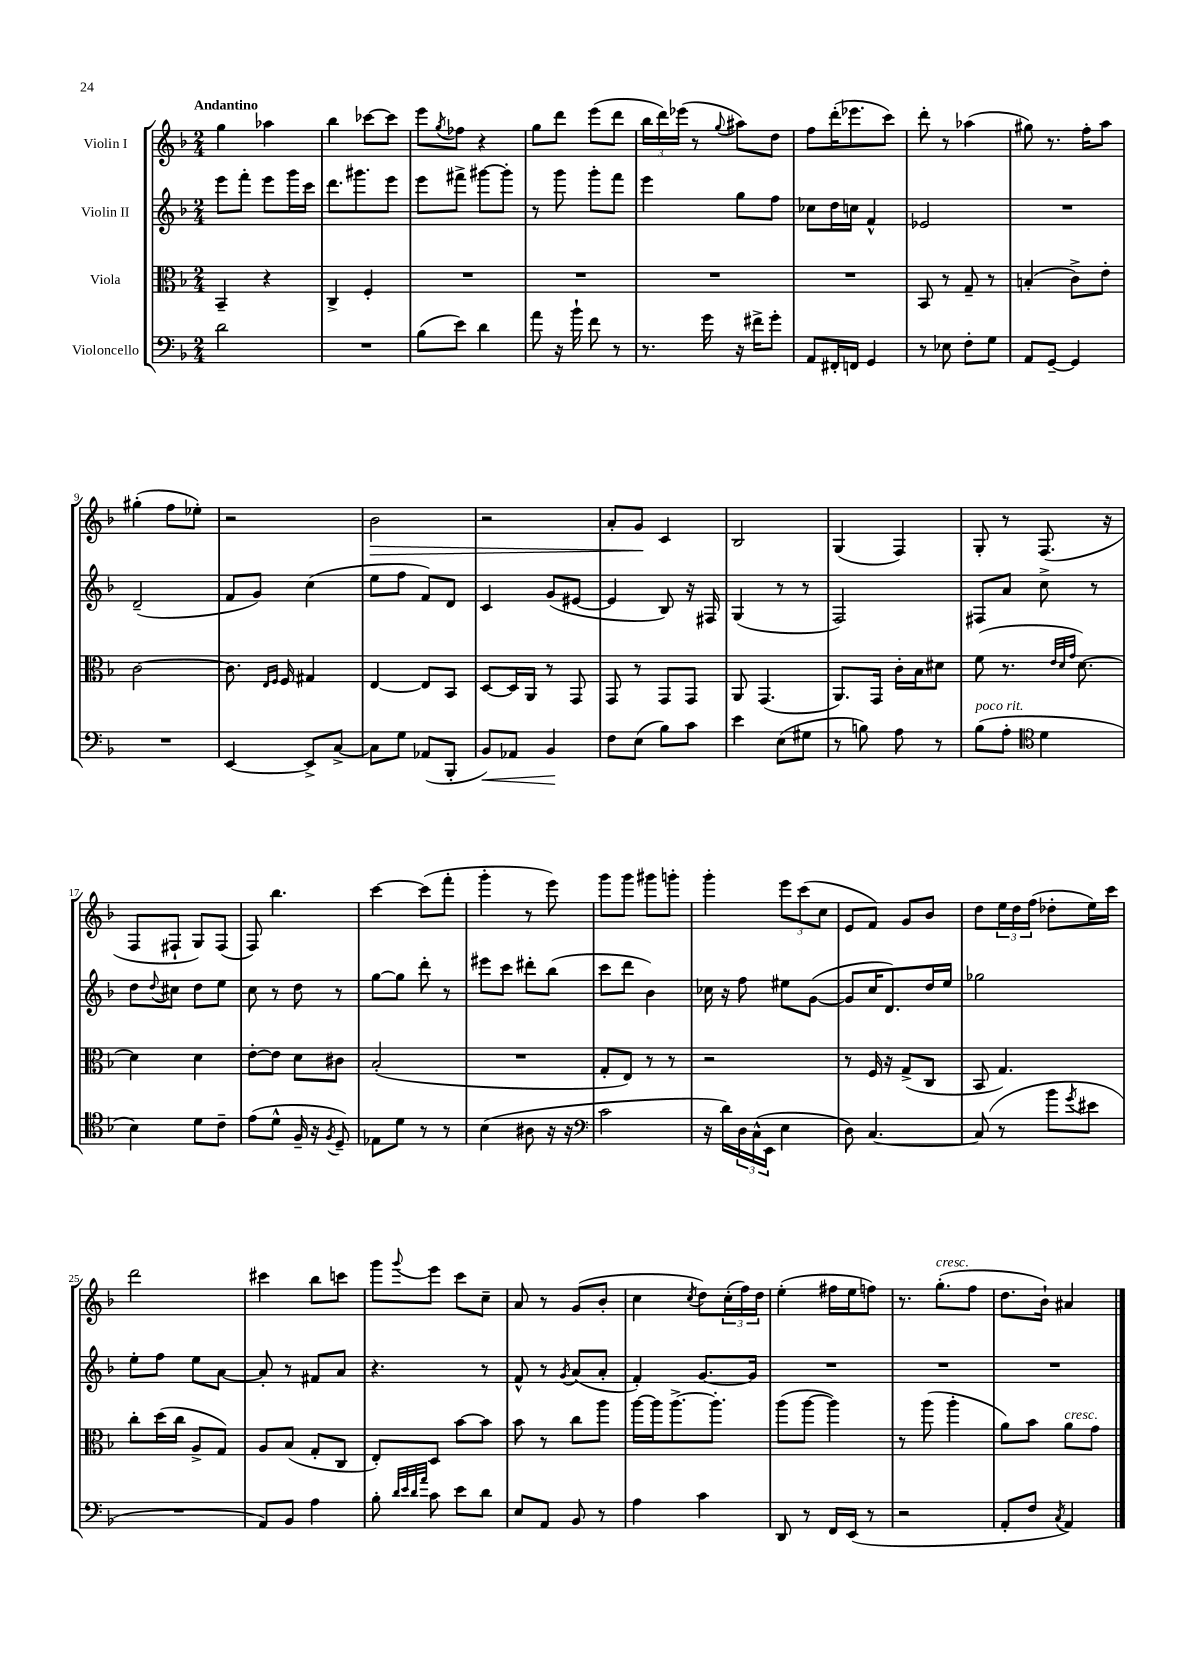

**kern	**kern	**kern	**kern
*staff4	*staff3	*staff2	*staff1
*clefF4	*clefC3	*clefG2	*clefG2
*k[b-]	*k[b-]	*k[b-]	*k[b-]
*M2/4	*M2/4	*M2/4	*M2/4
2d	4BB-~	8eee	4gg
.	.	8fff'	.
.	4r	8eee	4aa-
.	.	16ggg	.
.	.	16ccc	.
=	=	=	=
2r	4C^	8.ddd	4bb-
.	.	8.ggg#	.
.	4F'	.	[8ccc-
.	.	8eee	8ccc-]
=	=	=	=
(8B-	2r	8eee	8eee
.	.	.	8qgg
8e)	.	8fff#^	8ff-
4d	.	[8ggg#	4r
.	.	8ggg#']	.
=	=	=	=
8a	2r	8r	8gg
16r	.	8ggg	8ddd
16b-`	.	.	.
8f	.	8ggg'	(8eee
8r	.	8fff	8ddd
=	=	=	=
8.r	2r	4eee	24bb-
.	.	.	24ddd)
.	.	.	(24eee-
.	.	.	8r
16g	.	.	.
.	.	.	8qqgg
16r	.	8gg	8aa#)
16f#^	.	.	.
8g'	.	8ff	8dd
=	=	=	=
8AA	2r	8cc-	8ff
16FF#'	.	16dd	(16ddd'
16FF	.	16cc	8.eee-
4GG	.	4f^^	.
.	.	.	8ccc)
=	=	=	=
8r	8BB-	2e-	8ddd'
8E-	8r	.	8r
8F'	8G~	.	(4aa-
8G	8r	.	.
=	=	=	=
8AA	(4B'	2r	8gg#)
[8GG~	.	.	8.r
4GG]	8c^)	.	.
.	.	.	16ff'
.	8e'	.	8aa
=	=	=	=
2r	[2c	(2d~	(4gg#'
.	.	.	8ff
.	.	.	8ee-')
=	=	=	=
[4EE	8.c]	8f	2r
.	.	8g)	.
.	16qqE	.	.
.	16qqF	.	.
.	16F	.	.
8EE^]	4G#	(4cc	.
[8C^	.	.	.
=	=	=	=
8C]	[4E	8ee	2b-
8G	.	8ff	.
(8AA-	8E]	8f)	.
8BBB-'	8BB-	8d	.
=	=	=	=
8BB-)	[8D	4c	2r
8AA-	16D]	.	.
.	16AA	.	.
4BB-	8r	(8g	.
.	8GG	[8e#	.
=	=	=	=
8F	8GG	4e#]	8a'
(8E	8r	.	8g
8B-)	8GG	8B-)	4c
8c	8GG	16r	.
.	.	16F#	.
=	=	=	=
4e	8AA	(4G	2B-
.	(4.GG	.	.
(8E	.	8r	.
8G#	.	8r	.
=	=	=	=
8r	8.AA)	2F)	(4G
8B)	.	.	.
.	16GG	.	.
8A	16c'	.	4F)
.	16B-	.	.
8r	8d#	.	.
=	=	=	=
(8B-	(8f	8F#	8G'
8A'	8.r	8a	8r
*clefC4	*	*	*
4d	.	8cc^	(8.F
.	32qqe	.	.
.	32qqd	.	.
.	32qqg	.	.
.	[8.d)	.	.
.	.	8r	.
.	.	.	16r
=	=	=	=
4B-)	4d]	8dd	8F
.	.	8qqdd	.
.	.	8cc#	8F#`
8d	4d	8dd	8G)
8c~	.	8ee	(8F#
=	=	=	=
(8e	[8e'	8cc	8F)
8d^^	8e]	8r	4.bb-
16F~	8d	8dd	.
16r	.	.	.
8qF	.	.	.
8D~)	8c#	8r	.
=	=	=	=
8E-	(2B-'	[8gg	[4ccc
8d	.	8gg]	.
8r	.	8ddd'	(8ccc]
8r	.	8r	8fff'
=	=	=	=
(4B-	2r	8eee#	4ggg'
.	.	8ccc	.
8A#	.	8ddd#'	8r
16r	.	(8bb-	8eee)
16r	.	.	.
=	=	=	=
*clefF4	*	*	*
2c	8G'	8ccc	8ggg
.	8E)	8ddd	8ggg
.	8r	4b-)	8ggg#
.	8r	.	8ggg'
=	=	=	=
16r	2r	16cc-	4ggg'
16d)	.	16r	.
24D	.	8ff	.
(24C^^	.	.	.
24EE	.	.	.
4E	.	8ee#	12eee
.	.	.	(12ccc
.	.	([8g	.
.	.	.	12cc
=	=	=	=
8D)	8r	8g]	8e
[4.C	16F	16cc	8f)
.	16r	8.d)	.
.	(8G^	.	8g
.	8C	16dd	8b-
.	.	16ee	.
=	=	=	=
(8C]	8BB-	2gg-	8dd
8r	4.G)	.	24ee
.	.	.	24dd
.	.	.	(24ff
8b-	.	.	8dd-'
8qg	.	.	.
8e#	.	.	16ee)
.	.	.	16ccc
=	=	=	=
2r	8cc'	8ee'	2ddd
.	(16dd	8ff	.
.	16cc	.	.
.	8A^	8ee	.
.	8G)	[8a	.
=	=	=	=
8AA)	8A	8a']	4ccc#
8BB-	(8B-	8r	.
4A	8G'	8f#	8bb-
.	8C	8a	8ccc
=	=	=	=
8B-'	8E')	4.r	8ggg
32qqd	.	.	.
32qqe	.	.	.
32qqd	.	.	.
32qqa	.	.	8qqggg
8c	8D	.	8eee
8e	[8b-	.	8ccc
8d	8b-]	8r	8cc~
=	=	=	=
8E	8b-	8f^^	8a
8AA	8r	8r	8r
.	.	8qg	.
8BB-	8cc	(8a	(8g
8r	8aa	8a'	8b-'
=	=	=	=
4A	[16aa	4f')	4cc
.	16aa]	.	.
.	[8.aa^	.	.
.	.	.	8qcc
4c	.	[8.g	8dd)
.	8.aa']	.	.
.	.	.	(24cc'
.	.	.	24ff)
.	.	16g]	.
.	.	.	24dd
=	=	=	=
8DD	(8aa	2r	(4ee'
8r	[8aa	.	.
16FF	4aa])	.	16ff#
(16EE	.	.	16ee
8r	.	.	8ff)
=	=	=	=
2r	8r	2r	8.r
.	(8aa	.	.
.	.	.	(8.gg'
.	4aa'	.	.
.	.	.	8ff
=	=	=	=
8AA'	8a)	2r	8.dd
8F	8b-	.	.
.	.	.	16b-`)
8qC	.	.	.
4AA)	8a	.	4a#
.	8g	.	.
==	==	==	==
*-	*-	*-	*-
